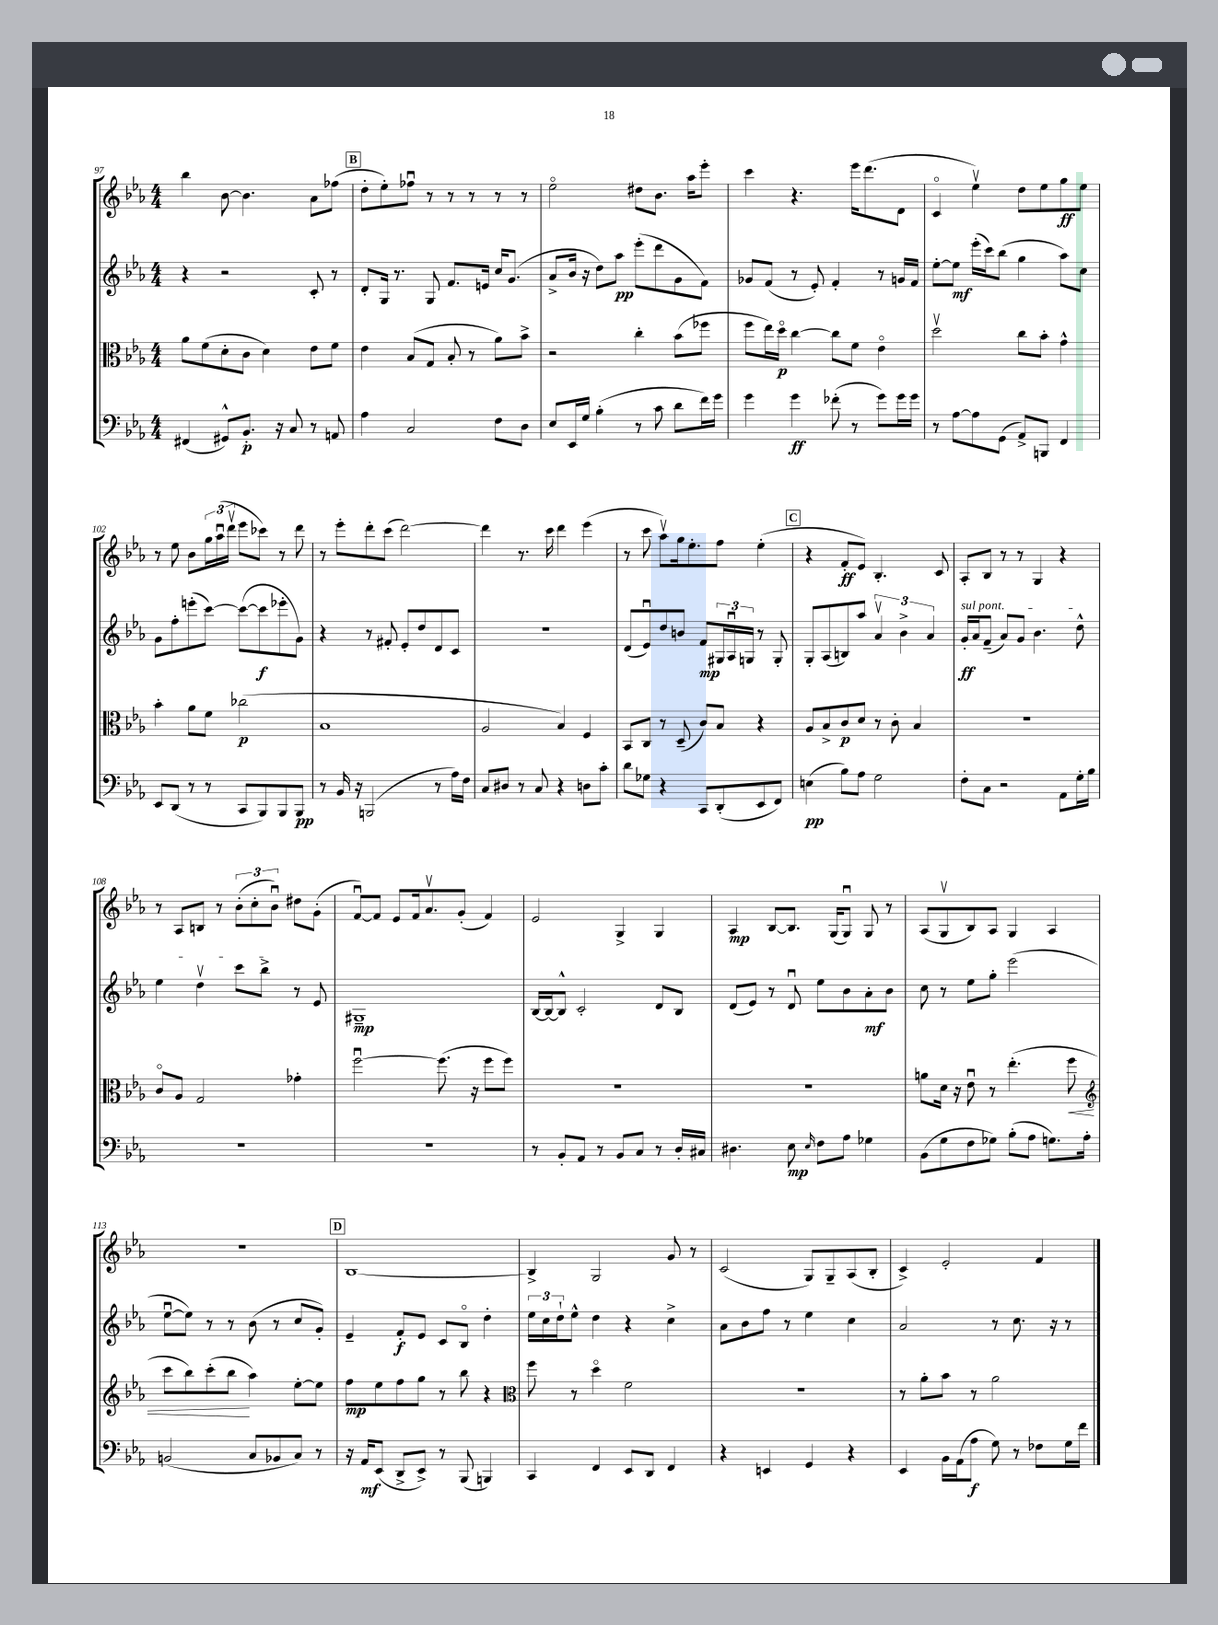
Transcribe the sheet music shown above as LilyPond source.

<<
\new StaffGroup <<
\new Staff = "s0" {
    \clef treble \key ees \major \numericTimeSignature \time 4/4
    bes''4 bes'8~ bes'4. aes'8 fes''8( |
    \mark \markup { \box "B" } d''8-. ees''8-.) fes''8\downbow r8 r8 r8 r8 r8 |
    ees''2\flageolet dis''8 bes'8. aes''16 ees'''8-. |
    c'''4 r4. ees'''16 d'''8.( d'8 |
    c'4\flageolet ees''4\upbow) d''8 ees''8 g''8\ff ees''8 |
    r8 ees''8 bes'8 \tuplet 3/2 { g''16 aes''16\downbow( d'''16\upbow } ees'''8 ces'''8) r8 d'''8 |
    r8 ees'''8-. d'''8-. c'''8( d'''2~) |
    d'''4 r8. c'''16 d'''4 ees'''4( |
    r8 c'''8 aes''8\upbow) g''16 ees''8.-. f''8 ees''4-.( |
    \mark \markup { \box "C" } r4 f'8-.\ff ees'8) bes4.-. c'8 |
    aes8-. bes8 r8 r8 g4 r4 |
    r8 aes8 b8 r8 \tuplet 3/2 { bes'8-.( c''8-. bes'8\downbow) } dis''8 g'8-.( |
    f'8~\downbow) f'8 ees'8 f'16 aes'8.\upbow g'8-.( f'4) |
    ees'2 g4-> g4 |
    aes4\mp bes8~ bes8. g16( g8\downbow) g8 r8 |
    aes8( g8\upbow bes8) aes8 g4 aes4 |
    r1 |
    \mark \markup { \box "D" } bes1~ |
    bes4-> g2 g'8 r8 |
    c'2( g8) g8-- aes8( bes8-. |
    c'4->) ees'2-. f'4 \bar "|." |
}
\new Staff = "s1" {
    \clef treble \key ees \major \numericTimeSignature \time 4/4
    r4 r2 c'8-. r8 |
    \mark \markup { \box "B" } d'8-. g16 r8. g8 f'8. e'16 c''16 g'8.( |
    aes'8-> bes'16 r16 d''8) aes''8\pp ees'''8-.( d'''8 g'8 f'8) |
    ges'8 f'8( r8 ees'8-.) f'4-. r8 g'16 f'16 |
    ees''8~-. ees''8\mf ees'''16-.( c'''16) bes''8( g''4 aes''8) c''8 |
    g'8 f''8-. e'''8-.( c'''8~) c'''8~( c'''8\f ees'''8-. g'8) |
    r4 r8 fis'8-. ees'8-. d''8 d'8 c'8 |
    R1 |
    d'8( ees'8\downbow) d''8 b'8 f'8\mp \tuplet 3/2 { gis16 aes16\downbow g16 } r8 g8-. |
    \mark \markup { \box "C" } g8-. aes8( b8) aes''8 \tuplet 3/2 { aes'4\upbow bes'4-> aes'4 } |
    \once \override TextSpanner.bound-details.left.text = \markup { \italic "sul pont." } g'16-.\ff\startTextSpan aes'16 f'8--( aes'8) g'8 bes'4. d''8-^ |
    ees''4 d''4\upbow c'''8 bes''8->\stopTextSpan r8 ees'8 |
    gis1--\mp |
    bes16~ bes16~ bes8-^ c'2-. d'8 bes8 |
    d'8( ees'8) r8 d'8\downbow ees''8 bes'8 aes'8-.\mf bes'8 |
    c''8 r8 ees''8 g''8-. ees'''2( |
    ees''8~\downbow ees''8) r8 r8 bes'8( r8 c''8 g'8-.) |
    \mark \markup { \box "D" } ees'4-- f'8-.\f ees'8 c'8 bes8\flageolet d''4-. |
    \tuplet 3/2 { ees''16 c''16 d''16-! } ees''8-^ d''4 r4 c''4-> |
    aes'8 bes'8 f''8 r8 ees''4 c''4 |
    aes'2 r8 c''8. r16 r8 \bar "|." |
}
\new Staff = "s2" {
    \clef alto \key ees \major \numericTimeSignature \time 4/4
    aes'8 f'8( d'8-. c'8 d'4) ees'8 f'8 |
    \mark \markup { \box "B" } ees'4 bes8( g8 bes8-. r8 aes'8) bes'8-> |
    r2 c''4-. bes'8( fes''8 |
    f''8 ees''16) d''16\flageolet\p c''4~ c''8 f'8 ees'4\flageolet |
    d''2\upbow c''8 bes'8-. g'4-^ |
    bes'4-. aes'8 f'8 ces''2\p( |
    bes1 |
    aes2 bes4) f4 |
    bes,8 c8 r8 d8--( c'8) bes8 r4 |
    \mark \markup { \box "C" } aes8 bes8-> c'8\p d'8 r8 c'8-. bes4 |
    r1 |
    c'8\flageolet aes8 g2 ges'4-. |
    f''2~\downbow f''8.( r16 f''8 f''8) |
    R1 |
    R1 |
    a'8 d'16 r16 ees'8\downbow r8 ees''4.-.( f''8\< |
    \clef treble c'''8 bes''8) c'''8-.( bes''8\! aes''4) ees''8~-. ees''8 |
    \mark \markup { \box "D" } f''8\mp ees''8 f''8 g''8 r8 bes''8 r4 |
    \clef alto f''8 r8 d''4\flageolet f'2 |
    R1 |
    r8 aes'8-. bes'8 r8 aes'2 \bar "|." |
}
\new Staff = "s3" {
    \clef bass \key ees \major \numericTimeSignature \time 4/4
    fis,4( gis,8-^) bes,8.-.\p r16 c8 r8 a,8 |
    \mark \markup { \box "B" } aes4 c2 f8 d8 |
    ees8 ees,16 g16 bes4-.( r8 c'8 d'8 f'16) g'16 |
    g'4 g'4\ff fes'8-.( r8 g'8) g'16 g'16 |
    r8 aes8~ aes8 g,8( aes,8->) b,,8 f,4 |
    ees,8 d,8( r8 r8 c,8 bes,,8) bes,,8 bes,,8\pp |
    r8 bes,16 r16 b,,2( r8 aes16) f16 |
    c8 dis8 r8 c8 r4 d8 c'8-. |
    d'8 ges8 r4 c,8 d,8-.( ees,8 f,8) |
    \mark \markup { \box "C" } e4\pp( bes8) aes8 g2 |
    f8-. c8 r2 aes,8 g16-. bes16 |
    R1 |
    R1 |
    r8 bes,8-. aes,8 r8 bes,8 c8 r8 d16-. cis16 |
    dis4. ees8\mp \grace { ees16 } f8 aes8 ges4 |
    bes,8( g8 f8 ges8) bes8-.( aes8 g8.) aes16-. |
    b,2( c8 bes,8 c8) r8 |
    \mark \markup { \box "D" } r16 aes,16\mf ees,8( d,8-> ees,8->) r8 bes,,8( b,,4) |
    c,4 f,4 ees,8 d,8 f,4 |
    r4 e,4 g,4 r4 |
    ees,4 bes,16 aes,16( aes8\f g8) r8 fes8 g16 f'16 \bar "|." |
}
>>
>>
\layout { \context { \Score currentBarNumber = #97 } }
